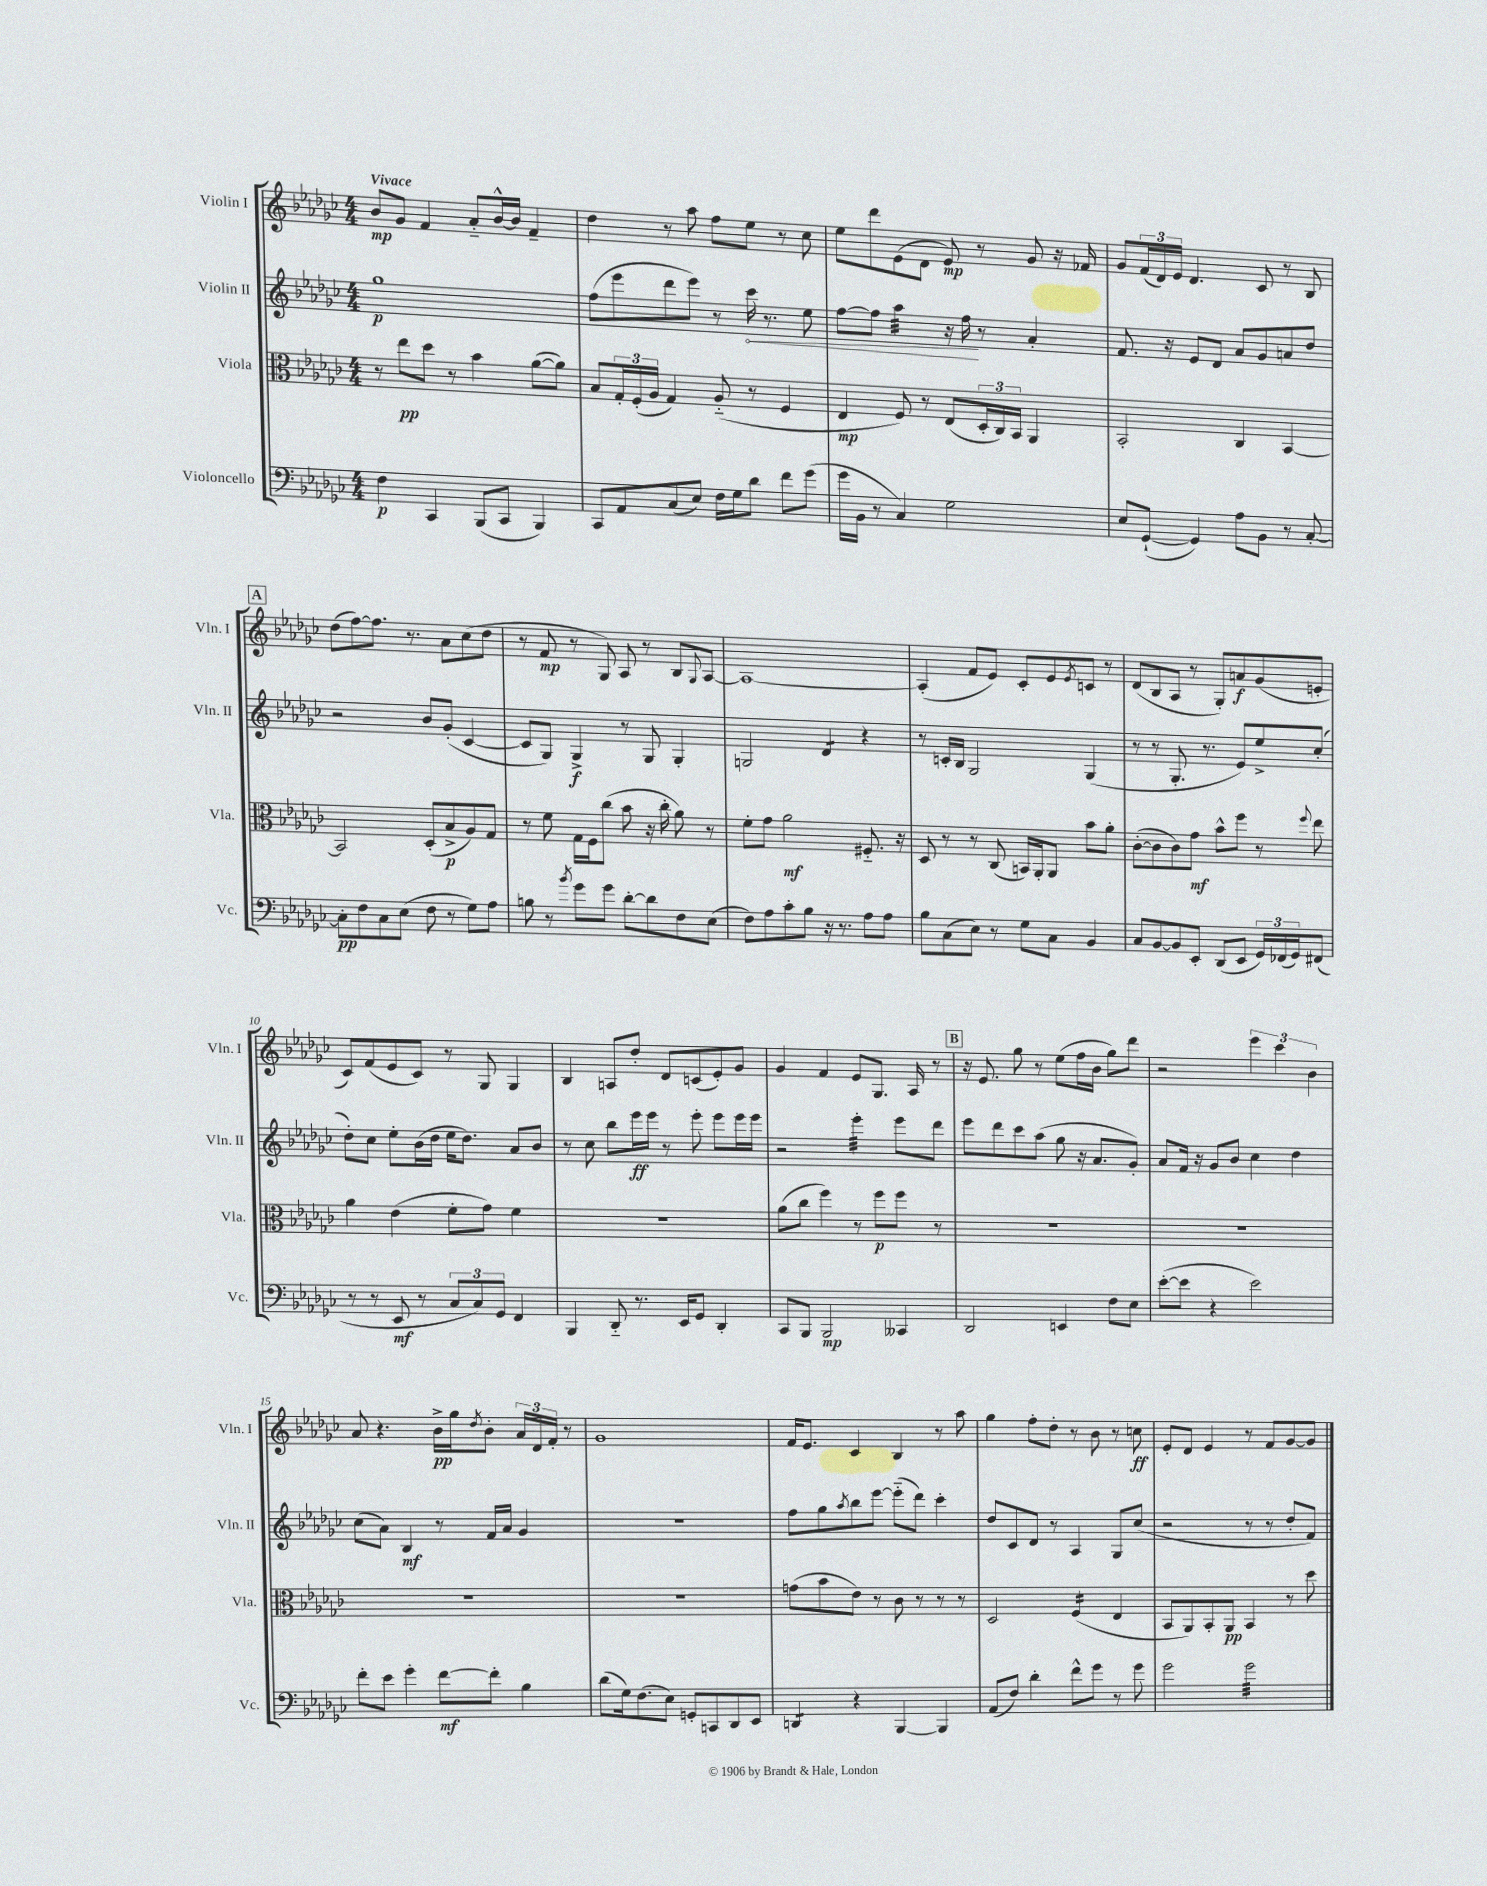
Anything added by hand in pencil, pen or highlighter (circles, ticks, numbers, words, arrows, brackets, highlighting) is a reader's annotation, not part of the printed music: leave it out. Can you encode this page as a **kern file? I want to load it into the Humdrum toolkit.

**kern	**kern	**kern	**kern
*staff4	*staff3	*staff2	*staff1
*clefF4	*clefC3	*clefG2	*clefG2
*k[b-e-a-d-g-c-]	*k[b-e-a-d-g-c-]	*k[b-e-a-d-g-c-]	*k[b-e-a-d-g-c-]
*M4/4	*M4/4	*M4/4	*M4/4
4F\	8r	1gg-	8b-/L
.	8ee-\L	.	8g-/J
4CC-/	8dd-\J	.	4f/
.	8r	.	.
(8BBB-/L	4b-\	.	8a-'~/L
8CC-/J	.	.	[16b-^^/L
.	.	.	16b-/]JJ
4BBB-/)	([8a-\L	.	4f~/
.	8a-\]J)	.	.
=	=	=	=
8CC-/L	8B-/L	(8ff\L	4dd-\
8AA-/	24G-'/L	8eee-\	.
.	(24F'/	.	.
.	24A-/JJ	.	.
(8C-/	4G-/)	8ddd-\	8r
8E-/J)	.	8eee-\J)	8aa-\
16F\LL	(8A-'~/	8r	8ff\L
16G-\J	.	.	.
8d-\J	8r	16ccc-\	8ee-\J
.	.	8.r	.
8f\L	4F/	.	8r
(8g-\J	.	8ee-\	8cc-\
=	=	=	=
16g-\LL	4E-/	[8ff\L	8ee-\L
16BB-\JJ	.	.	.
8r	.	8ff\]J	8ddd-\
4C-/)	8F/)	4aa-\	(8e-\
.	8r	.	8d-\J
2G-\	(8E-/L	16r	8e-/)
.	.	16ff\	.
.	24D-'/L	8r	8r
.	24C-/)	.	.
.	24BB-/JJ	.	.
.	4AA-/	4a-'/	8g-/
.	.	.	16r
.	.	.	16f-/
=	=	=	=
8E-/L	2BB-'/	8.f/	8g-/L
([8GG-`/J	.	.	(24f/L
.	.	.	24d-/)
.	.	16r	.
.	.	.	24e-/JJ
4GG-/])	.	8e-/L	4.d-/
.	.	8d-/J	.
8A-\L	4C-/	8a-/L	.
8BB-\J	.	8g-/	8c-/
8r	[4BB-/	8a/	8r
[8C-'/	.	8dd-/J	8B-/
=	=	=	=
8C-'\]L	2BB-/]	2r	(8dd-\L
8F\	.	.	[8ff\)
8C-\	.	.	8.ff\]J
(8E-\J	.	.	.
.	.	.	8.r
8F\	(8D-'/L	8b-/L	.
8r	8B-^/	(8g-'/J	8a-\L
8G-\L)	8A-/)	[4c-/	(8cc-\
8A-\J	8G-/J	.	8dd-\J
=	=	=	=
8B\	8r	8c-/]L	8r
8r	8f\	8G-/J)	8f/
8qb-/	.	.	.
8g-\L	16G-\LL	4G-^/	8r
.	16F\J	.	.
8g-\J	(8cc-\J	.	8G-/)
[8d-'\L	8b-\	8r	8A-/
8d-\]	16r	8G-/	8r
.	16cc-'\	.	.
8F\	8a-\)	4G-'/	8B-/L
.	.	.	8qqG-/
(8E-\J	8r	.	[8A-/J
=	=	=	=
8F\L)	8f'\L	2G/	1A-_
8A-\	8g-\J	.	.
8c-'\	2a-\	.	.
8B-\J	.	.	.
16r	.	4d-/	.
8.r	.	.	.
8A-\L	8.F#'~/	4r	.
8A-\J	.	.	.
.	16r	.	.
=	=	=	=
8B-\L	8D-/	8r	(4A-'/]
(8C-\	8r	16c'/LL	.
.	.	16B-/JJ	.
8E-\J)	8r	2G-/	8f/L
8r	(8C-/	.	8e-/J)
8G-\L	16BB/LL)	.	8c-'/L
.	16AA-'/J	.	.
8C-\J	8AA-/J	.	8e-/
.	.	.	8qe-/
4BB-/	8b-\L	(4G-/	8c/J
.	8a-'\J	.	8r
=	=	=	=
8C-/L	([8c-'\L	8r	(8d-/L
[8BB-/	8c-\]	8r	8B-/
8BB-/]	8c-\)	8.G-'/	8A-/J
8EE-'/J	8g-\J	.	8r
.	.	8.r	.
(8DD-/L	8b-^^\L	.	8G-'/L)
8EE-/J	8ff\J	8e-/L)	8a/
24GG-/LL)	8r	8ee-^/	(8g-/
(24FF-/	.	.	.
24GG-/J)	.	.	.
.	8qqff/	.	.
(8FF#/J	8ee-\	(8cc-'/J	8e'/J
=	=	=	=
8r	4a-\	8dd-'\L)	8c-/L)
8r	.	8cc-\J	(8f/
8EE-/	(4e-\	8ee-'\L	8e-/
8r	.	(16b-\L	8c-/J)
.	.	16dd-\JJ	.
12C-/L	8f'\L	16ee-\LK	8r
.	.	8.dd-\J)	.
12C-/)	.	.	.
.	8g-\J)	.	8G-/
12GG-/J	.	.	.
4FF/	4f\	8a-/L	4G-/
.	.	8b-/J	.
=	=	=	=
4BBB-/	1r	8r	4B-/
.	.	8cc-\	.
8DD-'~/	.	8bb-\L	8A/L
8.r	.	16eee-\L	8dd-'/J
.	.	16eee-\JJ	.
.	.	8r	8d-/L
16EE-/LK	.	.	.
8GG-/J	.	8eee-'\	(8c/
4DD-'/	.	8eee-\L	8e-'/)
.	.	16eee-\L	8g-/J
.	.	16eee-\JJ	.
=	=	=	=
8CC-/L	(8a-\L	2r	4g-/
8BBB-/J	8cc-\J	.	.
2BBB-/	4ff\)	.	4f/
.	8r	4eee-'\	8e-/L
.	8ff\L	.	8.G-/J
4CC--/	8ff\J	8eee-\L	.
.	.	.	16A-/
.	8r	8ddd-\J	8r
=	=	=	=
2DD-/	1r	8eee-\L	16r
.	.	.	8.e-/
.	.	8ddd-\	.
.	.	8ccc-\	8gg-\
.	.	(8aa-\J	8r
4EE/	.	8gg-\	(8ee-\L
.	.	16r	16ff\L
.	.	8.a-/L	16b-\JJ
8F\L	.	.	8gg-\L)
8E-\J	.	8g-'/J)	8ddd-\J
=	=	=	=
([8e-'\L	1r	8a-/L	2r
8e-\]J	.	16f/Jk	.
.	.	16r	.
4r	.	8g-/L	.
.	.	8b-/J	.
2e-\)	.	4cc-\	6eee-\
.	.	.	6ccc-\
.	.	4dd-\	.
.	.	.	6b-\
=	=	=	=
8f'\L	1r	(8cc-\L	8a-/
8e-\J	.	8a-\J)	4.r
4g-'\	.	4B-/	.
[8f\L	.	8r	16b-^\LL
.	.	.	16gg-\J
.	.	.	8qdd-/
8f'\]J	.	16f/LL	8b-'\J
.	.	16a-/JJ	.
4B-\	.	4g-/	24a-/LL
.	.	.	24d-/
.	.	.	24f'/JJ
.	.	.	8r
=	=	=	=
(8d-\L	1r	1r	1g-
16G-\k)	.	.	.
(8.F\	.	.	.
8E-\J)	.	.	.
8GG'/L	.	.	.
8CC/	.	.	.
8DD-/	.	.	.
8EE-/J	.	.	.
=	=	=	=
4DD/	(8g\L	8ff\L	16f/LK
.	.	.	8.e-/J
.	8b-\	8gg-\	.
.	.	8qaa-/	.
4r	8e-\J)	8bb-\	4c-/
.	8r	[8eee-\J	.
[4BBB-/	8c-\	(8eee-'~\]L	4B-/
.	8r	8ddd-\J)	.
4BBB-/]	8r	4ccc-'\	8r
.	8r	.	8aa-\
=	=	=	=
(8AA-/L	2D-/	8dd-/L	4gg-\
8F/J)	.	8c-/	.
4d-'\	.	8d-/J	8ff'\L
.	.	8r	8dd-'\J
8f^^\L	(4F/	4A-/	8r
8g-\J	.	.	8b-\
8r	4E-/	8G-/L	8r
8g-\	.	(8cc-/J	8cc\
=	=	=	=
2g-\	8BB-/L	2r	8e-'/L
.	8AA-/)	.	8d-/J
.	8BB-'/	.	4e-/
.	8AA-/J	.	.
2g-\	4BB-/	8r	8r
.	.	8r	8f/L
.	8r	8dd-'/L	[8g-/
.	8dd-\	8f/J)	8g-/]J
==	==	==	==
*-	*-	*-	*-
